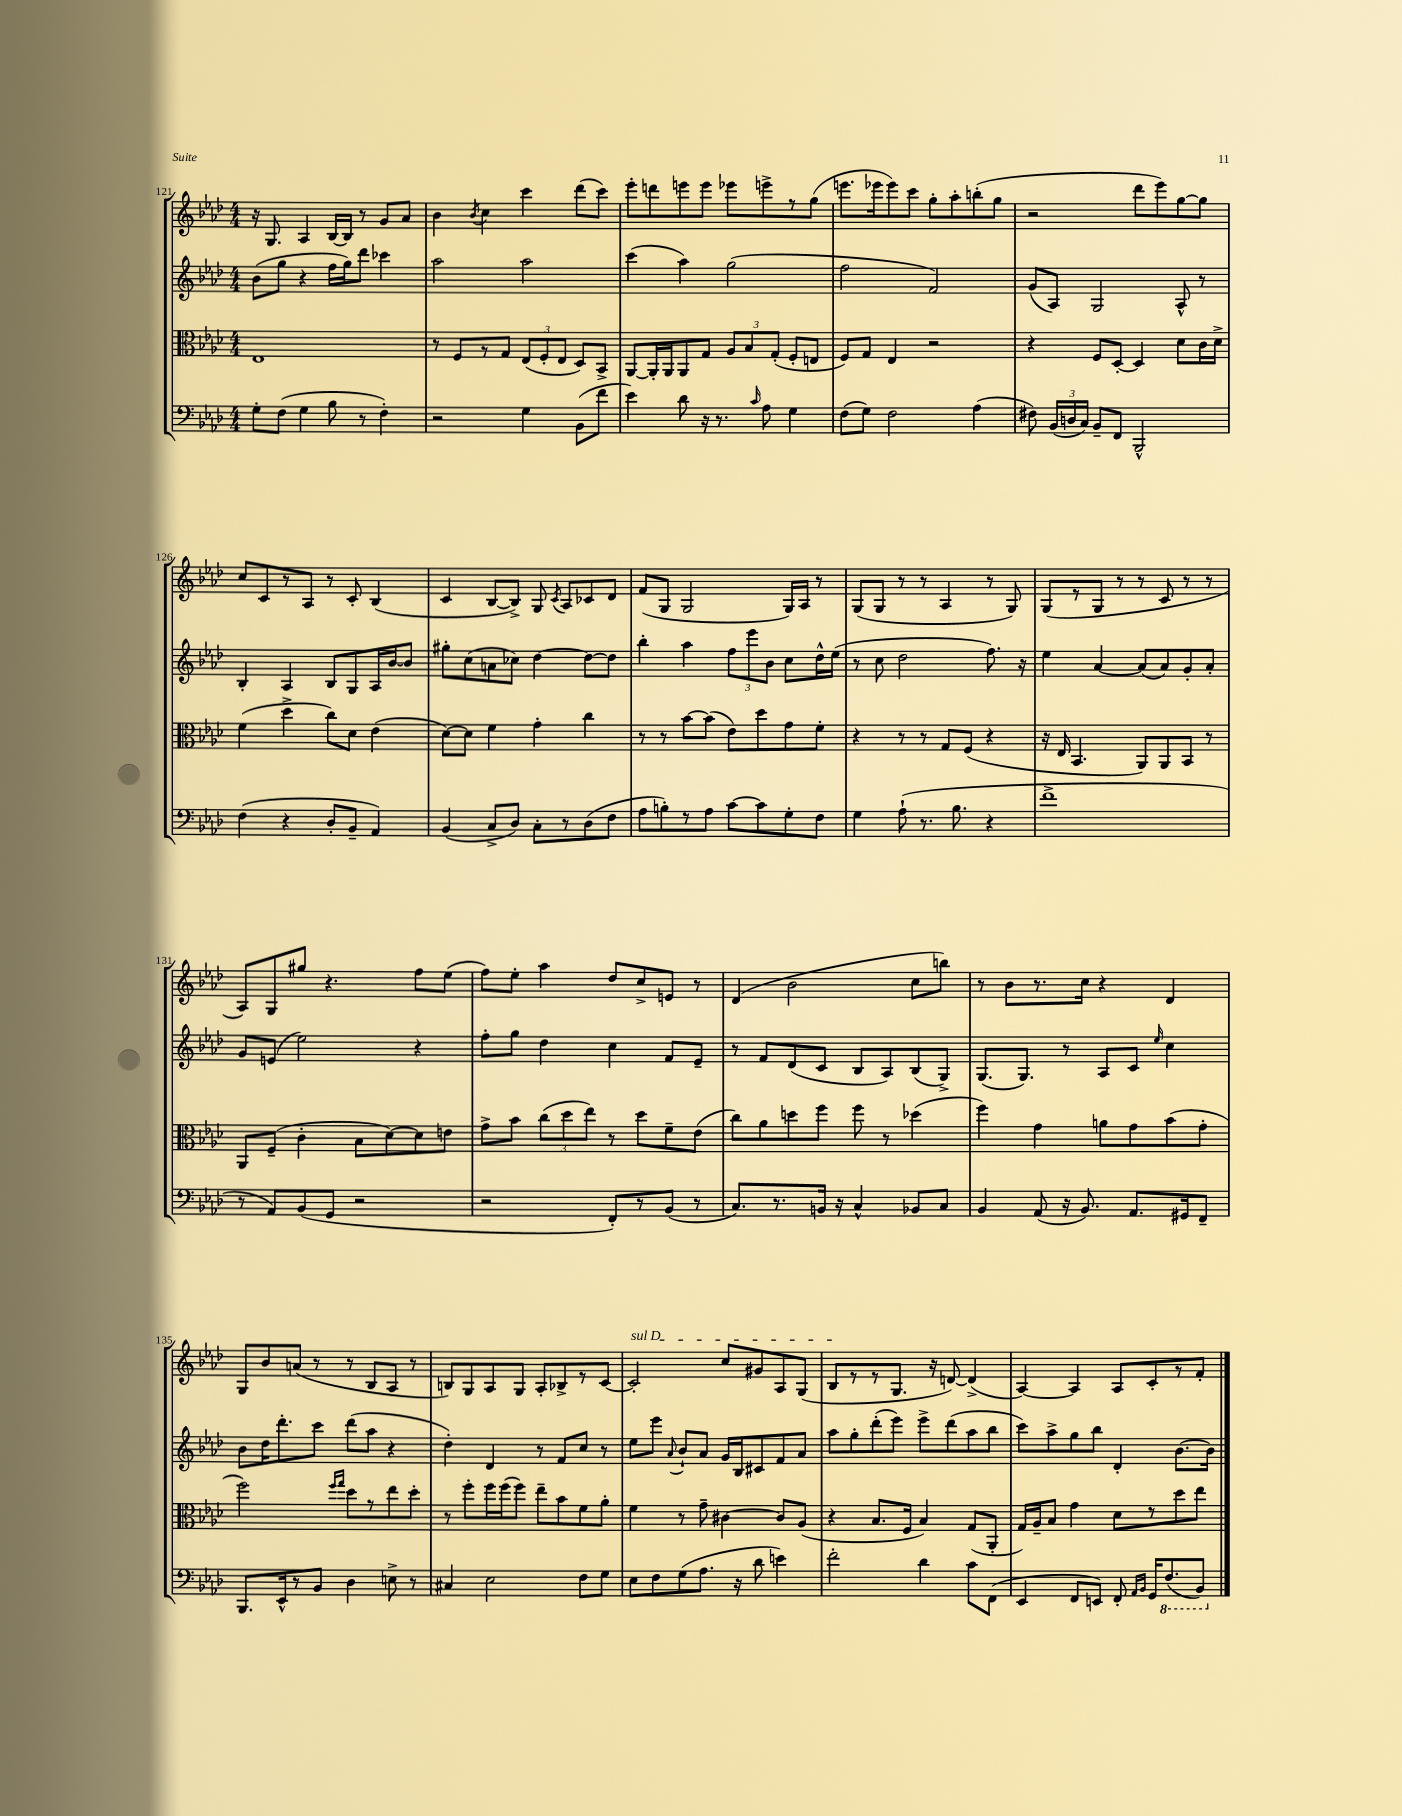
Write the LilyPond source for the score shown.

<<
\new StaffGroup <<
\new Staff = "s0" {
    \clef treble \key aes \major \numericTimeSignature \time 4/4
    \autoBeamOff r16 g8. aes4 bes16[~ bes16] r8 g'8[ aes'8] |
    bes'4 \acciaccatura { bes'8 } c''4 c'''4 des'''8[( c'''8]) |
    ees'''8[-. d'''8 e'''8 e'''8] ees'''8[ e'''8-> r8 g''8]( |
    e'''8.[ ees'''16 ees'''8) c'''8] g''8[-. aes''8-. b''8-.( g''8] |
    r2 des'''8[ ees'''8) g''8~ g''8] |
    c''8[ c'8 r8 aes8] r8 c'8-. bes4( |
    c'4 bes8[~ bes8]->) g8 \acciaccatura { c'8 } aes8[ ces'8 des'8] |
    f'8[( g8] g2 g16[) aes16] r8 |
    g8[( g8] r8 r8 aes4 r8 g8) |
    g8[( r8 g8] r8 r8 c'8 r8 r8 |
    aes8[) g8 gis''8] r4. f''8[ ees''8]( |
    f''8[) ees''8]-. aes''4 des''8[ c''8-> e'8] r8 |
    des'4( bes'2 c''8[ b''8]) |
    r8 bes'8[ r8. c''16] r4 des'4 |
    g8[ bes'8 a'8]( r8 r8 bes8[ aes8] r8 |
    b8[) g8 aes8 g8] aes8[-. bes8-> r8 c'8]~ |
    \once \override TextSpanner.bound-details.left.text = \markup { \italic "sul D" } c'2-.\startTextSpan c''8[ gis'8 aes8 g8]( |
    bes8[\stopTextSpan r8 r8 g8.] r16 d'8~) d'4->( |
    aes4~) aes4 aes8[ c'8-. r8 f'8]-. \bar "|." |
}
\new Staff = "s1" {
    \clef treble \key aes \major \numericTimeSignature \time 4/4
    \autoBeamOff bes'8[( g''8] r4 f''16[ g''16) des'''8] ces'''4 |
    aes''2 aes''2 |
    c'''4( aes''4) g''2( |
    f''2 f'2) |
    g'8[( aes8]) g2 aes8-^ r8 |
    bes4-. aes4 bes8[ g8 aes16 bes'16~ bes'8] |
    gis''8[-. c''8( a'8 ces''8]) des''4~ des''8[~ des''8] |
    bes''4-. aes''4 \tuplet 3/2 { f''8[ ees'''8 bes'8] } c''8[ des''16-^ ees''16]( |
    r8 c''8 des''2 f''8.) r16 |
    ees''4 aes'4~ aes'8[( aes'8) g'8-. aes'8]-. |
    g'8[ e'8]( ees''2) r4 |
    f''8[-. g''8] des''4 c''4 f'8[ ees'8]-- |
    r8 f'8[ des'8( c'8] bes8[ aes8) bes8( g8]->) |
    g8.[( g8.]) r8 aes8[ c'8] \grace { ees''16 } c''4 |
    bes'8[ des''16 des'''8.-. c'''8] des'''8[( aes''8] r4 |
    des''4-.) des'4 r8 f'8[ c''8] r8 |
    ees''8[ ees'''8] \appoggiatura { aes'8 } bes'8[-! aes'8] g'16[ bes16 cis'8 f'8 aes'8] |
    aes''8[ g''8-. des'''8-.( ees'''8]) ees'''8[-> des'''8( aes''8 bes''8] |
    c'''8[) aes''8-> g''8 bes''8] des'4-. bes'8.[~ bes'16] \bar "|." |
}
\new Staff = "s2" {
    \clef alto \key aes \major \numericTimeSignature \time 4/4
    \autoBeamOff ees1 |
    r8 f8[ r8 g8] \tuplet 3/2 { ees8[( f8-. ees8] } des8[) bes,8]-> |
    aes,8[~ aes,16-. aes,16 aes,8 g8] \tuplet 3/2 { aes8[ bes8 g8]-.( } f8[-. e8] |
    f8[) g8] ees4 r2 |
    r4 f8[ des8]~-. des4 des'8[ c'16 des'16]-> |
    f'4( des''4-> c''8[) des'8] ees'4( |
    des'8[~) des'8] f'4 g'4-. c''4 |
    r8 r8 bes'8[~ bes'8]( ees'8[) des''8 g'8 f'8]-. |
    r4 r8 r8 g8[ f8]( r4 |
    r16 ees16 bes,4. aes,8[) aes,8 bes,8] r8 |
    aes,8[ f8]--( c'4-. bes8[ des'8~) des'8 e'8] |
    g'8[-> bes'8] \tuplet 3/2 { c''8[( des''8 ees''8]) } r8 des''8[ f'8-- ees'8]( |
    c''8[) aes'8 d''8 f''8] f''8 r8 des''4( |
    f''4) g'4 a'8[ g'8 bes'8( g'8]-. |
    f''2) \grace { f''16[ g''16] } des''8[ r8 ees''8 des''8]-. |
    r8 f''8[-. f''16 f''16( f''8]) ees''8[-- bes'8 f'8 aes'8]-. |
    f'4 r8 g'8-- cis'4~ cis'8[ aes8]( |
    r4 bes8.[ f16] bes4) g8[( aes,8]-. |
    g16[) aes16-- bes8] g'4 des'8[ r8 des''8 ees''8] \bar "|." |
}
\new Staff = "s3" {
    \clef bass \key aes \major \numericTimeSignature \time 4/4
    \autoBeamOff g8[-. f8]( g4 bes8 r8 f4-.) |
    r2 g4 bes,8[( f'8] |
    ees'4) des'8 r16 r8. \grace { c'16 } aes8 g4 |
    f8[( g8]) f2 aes4( |
    fis8) \tuplet 3/2 { bes,16[( d16 c16]) } bes,8[-- f,8] bes,,2-^ |
    f4( r4 des8[-. bes,8]-- aes,4) |
    bes,4( c8[-> des8]) c8[-. r8 des8( f8] |
    aes8[ b8-.) r8 aes8] c'8[~ c'8 g8-. f8] |
    g4 aes8-!( r8. bes8. r4 |
    f'1-> |
    r8 aes,8[) bes,8( g,8] r2 |
    r2 f,8[-.) r8 bes,8]( r8 |
    c8.[) r8. b,16] r16 c4-^ bes,8[ c8] |
    bes,4 aes,8( r16 bes,8.) aes,8.[ gis,16 f,8]-- |
    bes,,8.[ ees,16-^ r8 bes,8] des4 e8-> r8 |
    cis4 ees2 f8[ g8] |
    ees8[ f8 g8( aes8.] r16 des'8 e'4) |
    f'2-. des'4 c'8[ f,8]( |
    ees,4 f,8[ e,8]) f,8-. \grace { aes,16[ bes,16] } g,16[ \ottava #-1 f,8.( bes,,8]) \ottava #0 \bar "|." |
}
>>
>>
\layout { \context { \Score currentBarNumber = #121 } }
